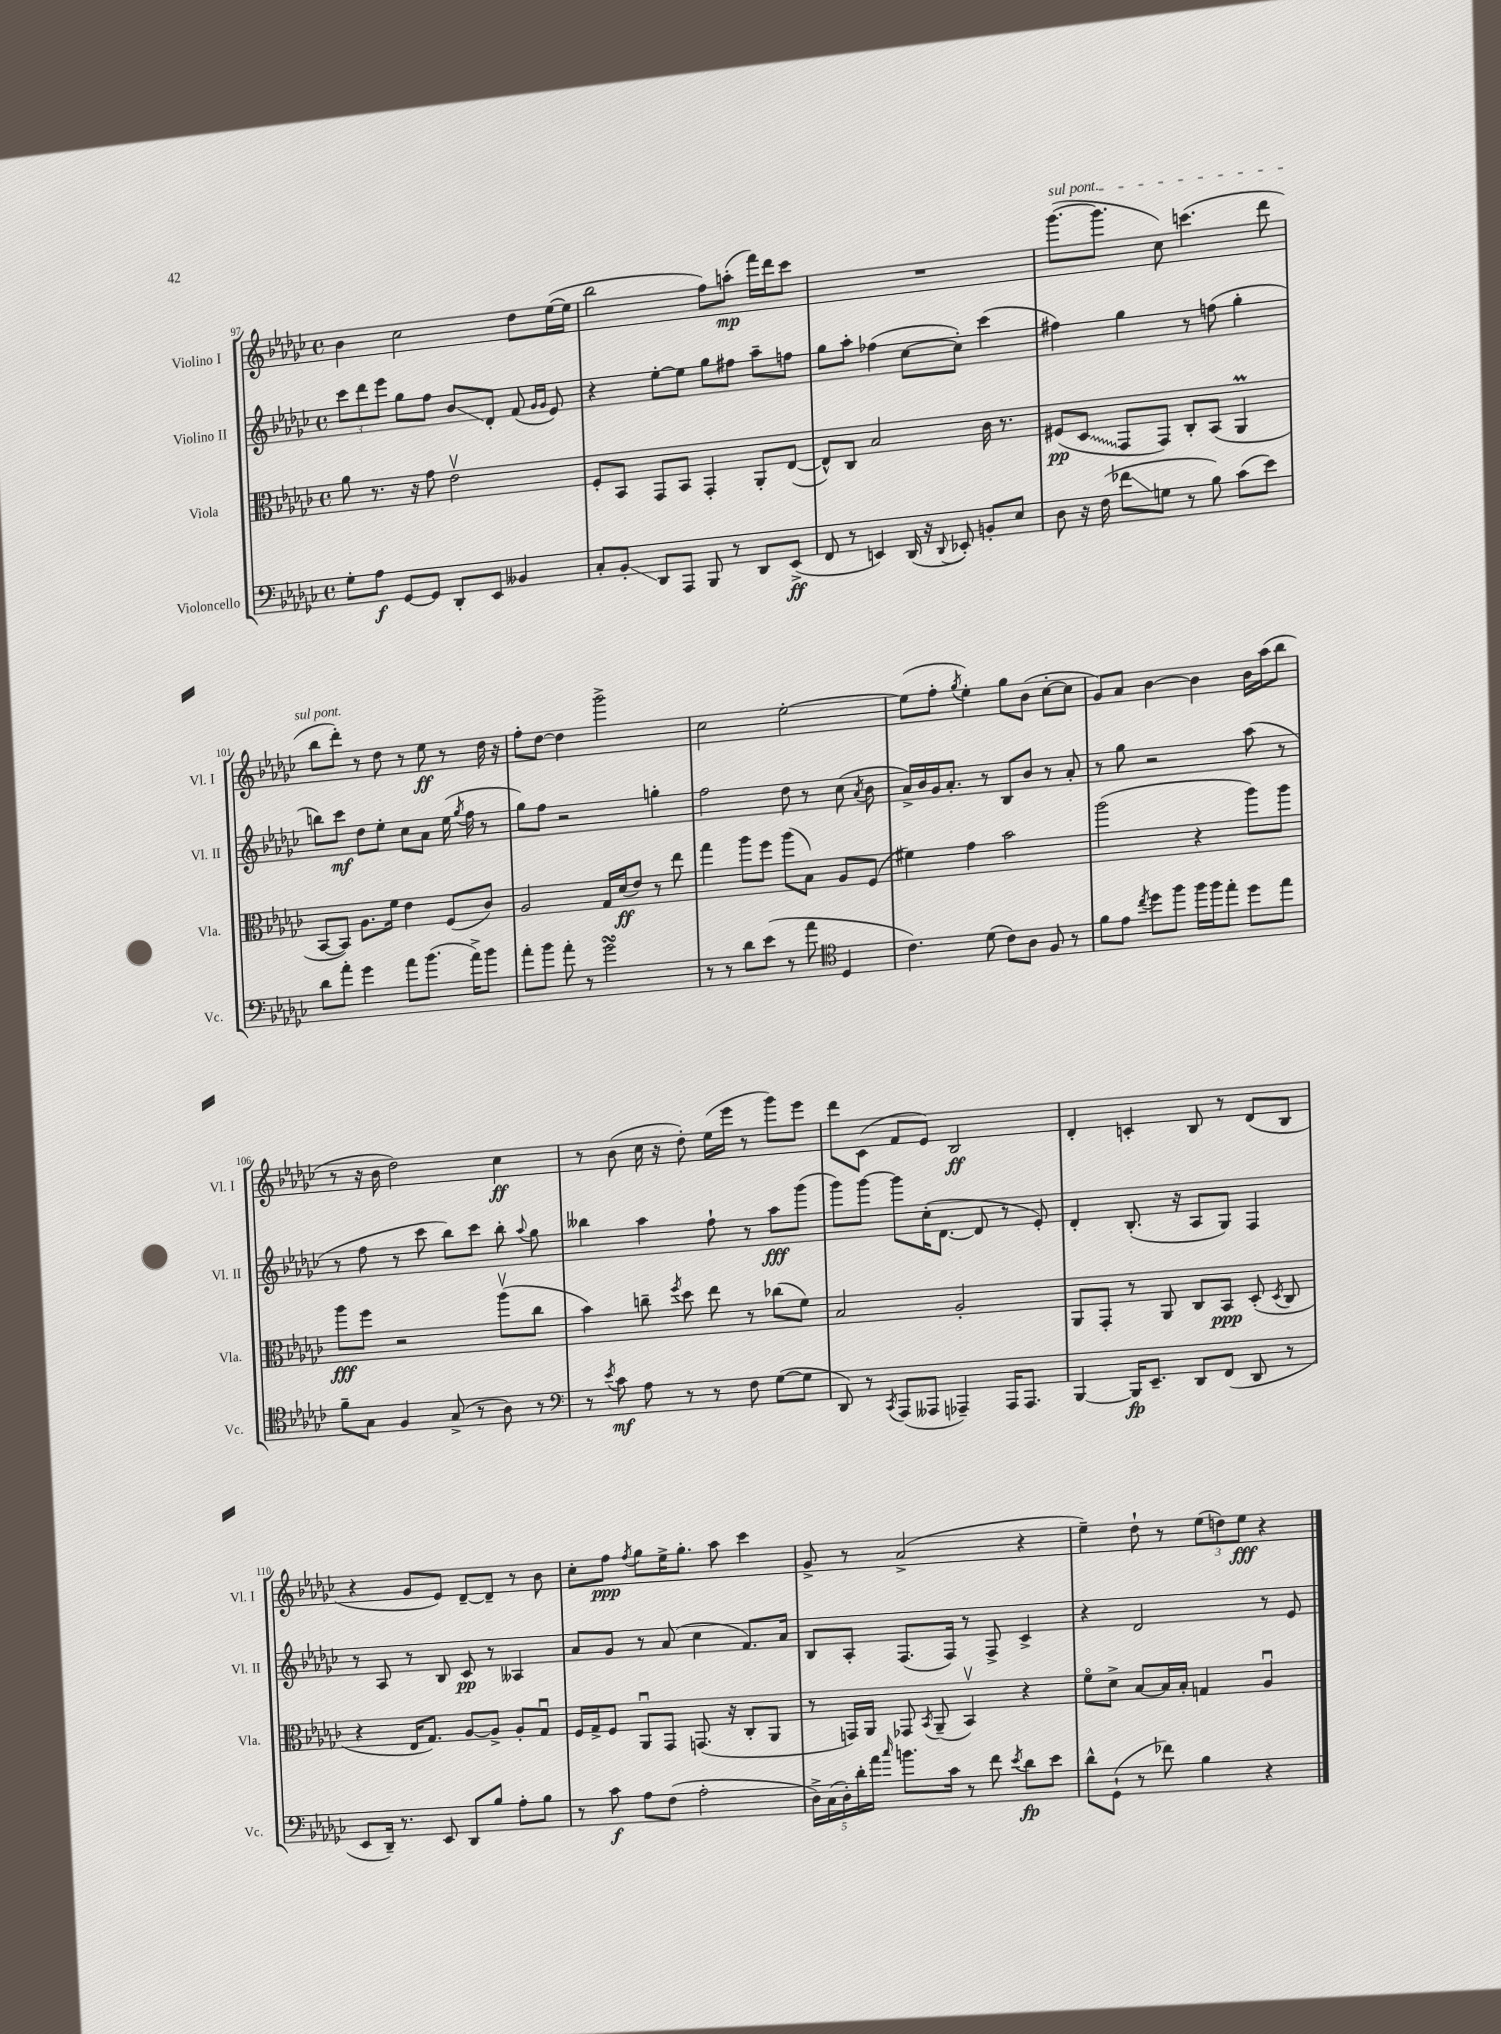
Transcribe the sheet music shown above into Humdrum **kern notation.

**kern	**kern	**kern	**kern
*staff4	*staff3	*staff2	*staff1
*clefF4	*clefC3	*clefG2	*clefG2
*k[b-e-a-d-g-c-]	*k[b-e-a-d-g-c-]	*k[b-e-a-d-g-c-]	*k[b-e-a-d-g-c-]
*M4/4	*M4/4	*M4/4	*M4/4
*met(c)	*met(c)	*met(c)	*met(c)
8G-'	8a-	12ccc-	4b-
.	.	12ddd-	.
8A-	8.r	.	.
.	.	12eee-	.
[8GG-	.	8gg-	2cc-
.	16r	.	.
8GG-]	8g-	8ff	.
8DD-'	2e-v	8b-	.
8EE-	.	8d-'	.
4BB--	.	(8f	8dd-
.	.	16qqg-	.
.	.	16qqg-	.
.	.	8e-)	([16ee-
.	.	.	16ee-]
=	=	=	=
8C-'	8F'	4r	2bb-
8BB-'	8BB-	.	.
8DD-	8GG-	[8ee-'	.
8AAA-	8BB-	8ee-]	.
8BBB-	4GG-'	8gg-	8ff)
8r	.	8ff#	(8aa'
8DD-	8AA-'	8aa-~	16fff)
.	.	.	16ddd-
(8EE-^	([8E-	8ff	8ccc-
=	=	=	=
8FF	8E-^^])	8gg-	1r
8r	8C-	8aa-'	.
4EE)	2B-	(4ff-	.
(16DD-	.	[8cc-	.
16r	.	.	.
8qqDD-	.	.	.
8EE-')	.	8cc-'])	.
8BB'	16c-	(4ccc-	.
.	8.r	.	.
8E-	.	.	.
=	=	=	=
8D-	(8F#	4ff#)	([8.ggg-
16r	8D-	.	.
(16F	.	.	8.ggg-]
8f-	8GG-	4gg-	.
8G	8GG-)	.	8cc-)
8r	8C-'	8r	(4.ccc
8B-)	(8BB-	(8ff	.
(8c-	4AA-	4gg-'	.
8e-)	.	.	8ddd-
=	=	=	=
8d-	[8BB-	8bb)	8bb-
8a-'	8BB-])	8ccc-	8ddd-')
4g-	8.A-	8dd-	8r
.	.	8ee-'	8dd-
.	16f	.	.
8a-	4e-	8cc-	8r
(8.b-	.	8a-	8ee-
.	(8F	(16ee-	8r
.	.	8qgg-	.
16a-^)	.	16ff	.
8b-	8c-)	8r	16dd-
.	.	.	16r
=	=	=	=
8a-'	2A-	8gg-)	8ff'
8b-	.	8ff	[8dd-
8a-'	.	2r	4dd-]
8r	.	.	.
2g-	16G-	.	2ggg-^
.	(16d-	.	.
.	8e-)	.	.
.	8r	4gg'	.
.	8ee-	.	.
=	=	=	=
8r	4gg-	2ff	2cc-
8r	.	.	.
8d-	8aa-	.	.
(8e-	8ff	.	.
8r	(8aa-	8dd-	[2ee-'
8a-	8B-)	8r	.
*clefC4	*	*	*
4D-	8A-	(8cc-	.
.	.	8qa-	.
.	(8F	8b-	.
=	=	=	=
4.c-)	4f#)	16a-^)	(8ee-]
.	.	16b-	.
.	.	16g-	8ff'
.	.	8.a-'	.
.	.	.	8qgg-
.	4g-	.	4ee-')
(8d-	.	8r	.
8c-)	2b-	8B-	8gg-
8A-	.	8b-	(8b-
8F	.	8r	[8cc-'
8r	.	8a-'	8cc-]
=	=	=	=
8f	(2aa-	8r	8g-)
8e-	.	8gg-	8a-
8qcc-	.	.	.
8dd-	.	2r	[4b-
8ff	.	.	.
16ff	4r	.	4b-]
16ff	.	.	.
8ee-'	.	.	.
8dd-	8aa-)	(8aa-	16b-
.	.	.	(16aa-
8ee-	8aa-	8r	8bb-
=	=	=	=
8f~	8aa-	8r	8r
8G-	8ff	8ff	16r
.	.	.	16b-
4F	2r	8r	2dd-)
.	.	8ccc-	.
(8G-^	.	8bb-)	.
8r	.	8ccc-	.
8A-)	(8aa-v	8bb-'	4cc-
.	.	8qqaa-	.
8r	8cc-	8gg-	.
=	=	=	=
*clefF4	*	*	*
8r	4b-)	4bb--	8r
8qe-	.	.	.
8c-	.	.	(8b-
8A-	8cc~	4aa-	16cc-
.	.	.	16r
.	8qff	.	.
8r	8dd-	.	8dd-')
8r	8ee-	8ff`	(16ee-
.	.	.	16eee-
8F	8r	8r	8r
([8G-	(8cc-	8aa-	8ggg-)
8G-]	8f)	(8ggg-	8eee-
=	=	=	=
8DD-)	2B-	8ggg-)	8ddd-
8r	.	[8ggg-	(8c-
8qCC-	.	.	.
(8AAA-	.	8ggg-]	8f
8AAA--	.	(16cc-'	8e-)
.	.	[8.d-	.
4AAA-~)	2A-'	.	2B-
.	.	8d-]	.
16AAA-	.	8r	.
8.AAA-	.	.	.
.	.	8e-')	.
=	=	=	=
[4BBB-	8AA-	4d-'	4d-'
.	8GG-'	.	.
16BBB-]	8r	(8.B-'	4c'
8.EE-~	.	.	.
.	8AA-	.	.
.	.	16r	.
8DD-	8C-	8A-	8B-
(8FF	8BB-	8G-)	8r
8DD-	(8D-'	4F	(8d-
.	8qD-	.	.
8r	8C-	.	8B-
=	=	=	=
8EE-	4r	8r	4r
16DD-~)	.	8A-	.
8.r	.	.	.
.	16E-	8r	8g-
.	8.G-)	.	.
8EE-	.	8B-	8e-)
8DD-	[8A-	8c-	[8d-~
8B-	8A-^]	8r	8d-~]
8A-'	8A-'	4A--	8r
8B-	8G-u	.	8b-
=	=	=	=
8r	16F	8a-	8cc-'
.	16G-^	.	.
8c-	8F	8g-	8ff
.	.	.	8qff
8A-	8AA-u	8r	8gg-
(8F	8GG-	(8a-	16ee-^
.	.	.	8.gg-'
2A-'	(8.GG	4cc-	.
.	.	.	8aa-
.	16r	.	.
.	8C-'	8.f)	4ccc-
.	8AA-	.	.
.	.	16a-	.
=	=	=	=
20D-^)	8r	8B-	8g-^
(20C-	.	.	.
20D-')	.	.	.
.	16GG)	8A-'	8r
20d-'	.	.	.
.	16AA-	.	.
20a-	.	.	.
16qqcc-	.	.	.
8.b	8GG-	(8.F	(2a-^
.	8qBB-	.	.
.	(8AA-~	.	.
16c-	.	16F)	.
8r	4BB-v)	8r	.
8f	.	8F^	.
8qe-	.	.	.
8d-	4r	4c-^	4r
8e-	.	.	.
=	=	=	=
8d-^^	8fo	4r	4ee-~)
(8GG-`	8d-^	.	.
8r	[8B-	2d-	8dd-`
8f-)	16B-]	.	8r
.	16B-'	.	.
4B-	4G	.	(12ee-
.	.	.	12dd)
.	.	.	12ee-
4r	4A-u	8r	4r
.	.	8e-	.
==	==	==	==
*-	*-	*-	*-
